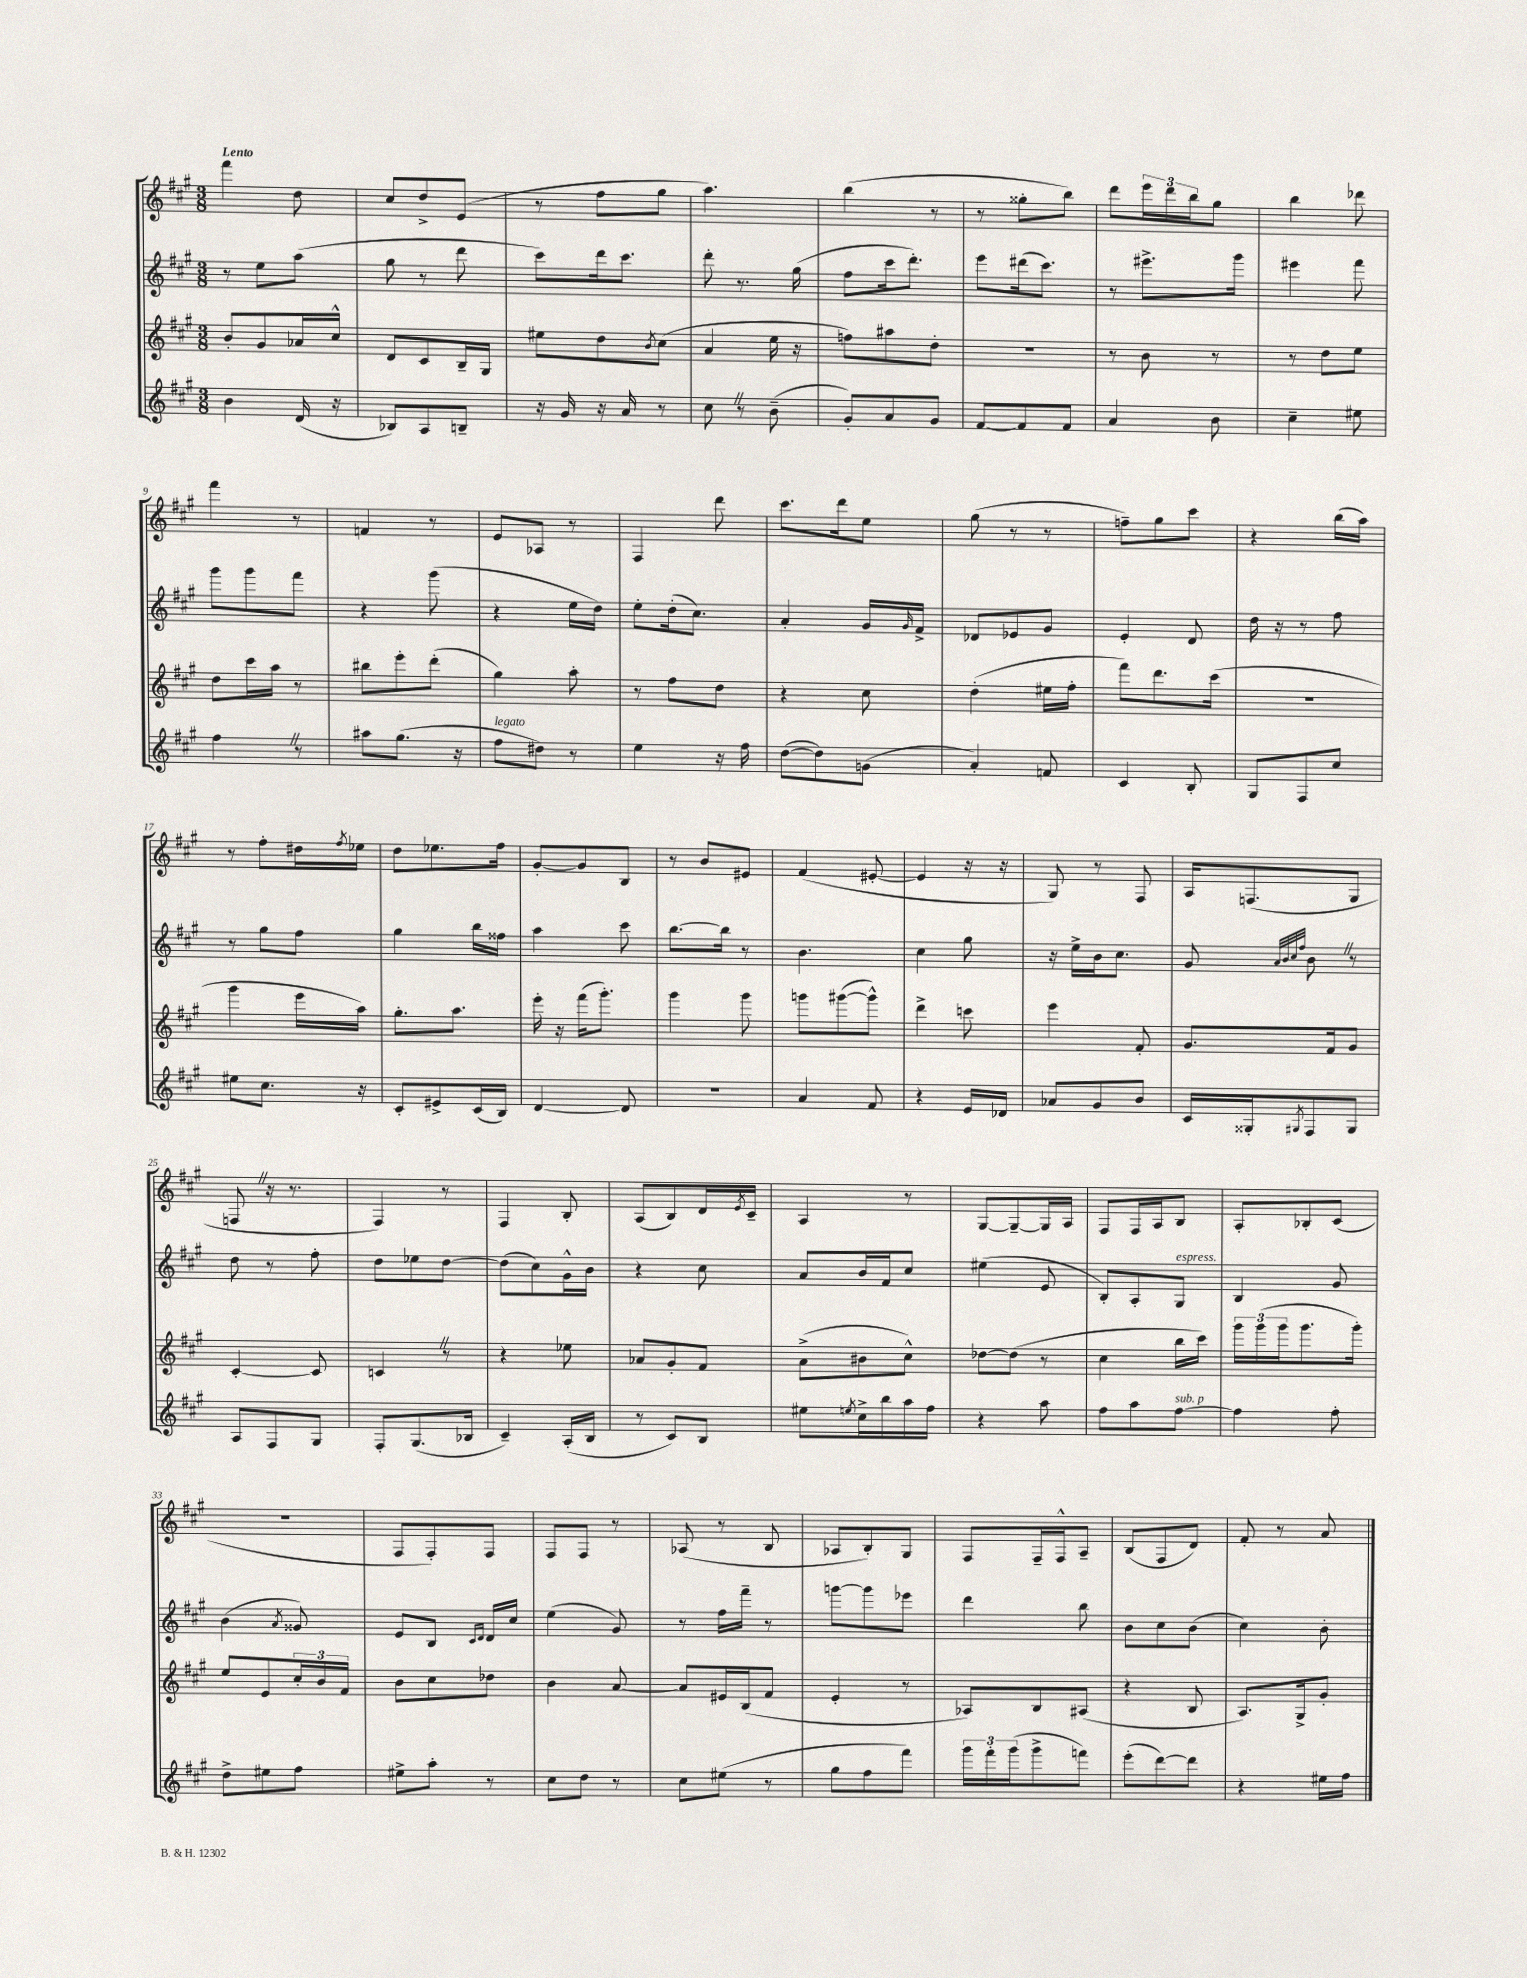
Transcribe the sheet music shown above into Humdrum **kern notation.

**kern	**kern	**kern	**kern
*part4	*part3	*part2	*part1
*staff4	*staff3	*staff2	*staff1
*clefG2	*clefG2	*clefG2	*clefG2
*k[f#c#g#]	*k[f#c#g#]	*k[f#c#g#]	*k[f#c#g#]
*M3/8	*M3/8	*M3/8	*M3/8
=1	=1	=1	=1
!	!	!	!LO:TX:a:B:t=Lento
4b\	8b'/L	8r	4fff#\
.	8g#/	8ee\L	.
(16d/	16a-X/L	(8aa\J	8dd\
16r	16cc#^^/JJ	.	.
=2	=2	=2	=2
8B-X/L)	8d/L	8gg#\	8cc#/L
8A/	8c#/	8r	8dd^/
8Bn~/J	16B~/L	8ddd\	(8e/J
.	16G#/JJ	.	.
=3	=3	=3	=3
16r	8ee#X\L	8ccc#\L)	8r
16g#/	.	.	.
16r	8dd\	16ddd\k	8ff#\L
16a/	.	8.ccc#\J	.
.	8qb/	.	.
8r	(8cc#\J	.	8gg#\J
=4	=4	=4	=4
8cc#Z\	4a/	8ddd'\	4.aa\)
8r	.	8.r	.
(8b~\	16ee\	.	.
.	16r	(16gg#\	.
=5	=5	=5	=5
8g#'/L)	8ffn\L)	8ff#\L	(4bb\
8a/	8aa#X\	16ccc#\k	.
.	.	8.ddd'\J)	.
8g#/J	8dd'\J	.	8r
=6	=6	=6	=6
[8f#/L	4.r	8eee\L	8r
8f#/]	.	(16ddd#X\k	8gg##X'\L
.	.	8.ccc#\J)	.
8f#/J	.	.	8bb\J)
=7	=7	=7	=7
4a/	8r	8r	8ddd\L
.	8b\	8.eee#X^\L	24eee\L
.	.	.	24ddd\
.	.	.	24bb\J
8b\	8r	.	8gg#\J
.	.	16ggg#\Jk	.
=8	=8	=8	=8
4cc#~\	8r	4eee#X\	4bb\
.	8dd\L	.	.
8ee#X\	8ee\J	8fff#\	8ddd-X\
!!LO:LB:g=z
=9	=9	=9	=9
4ff#Z\	8dd\L	8ggg#\L	4fff#\
.	16ccc#\L	8ggg#\	.
.	16aa\JJ	.	.
8r	8r	8fff#\J	8r
=10	=10	=10	=10
8aa#X\L	8bb#X\L	4r	4fn/
(8.gg#\J	8eee'\	.	.
.	(8ddd'\J	(8ggg#\	8r
16r	.	.	.
=11	=11	=11	=11
!LO:TX:a:i:t=legato	!	!	!
8ff#\L	4gg#\)	4r	8e/L
8dd#X\J)	.	.	8A-X/J
8r	8aa'\	16ee\LL	8r
.	.	16dd\JJ)	.
=12	=12	=12	=12
4ee\	8r	8ee'\L	4F#/
.	8ff#\L	(16dd'\k	.
.	.	8.cc#\J)	.
16r	8dd\J	.	8ddd\
16ff#\	.	.	.
=13	=13	=13	=13
([8dd\L	4r	4a'/	8.ccc#\L
8dd\])	.	.	.
.	.	.	16ddd\k
(8gn\J	8cc#\	16g#/LL	8ee\J
.	.	16qqg#/	.
.	.	16f#^/JJ	.
=14	=14	=14	=14
4a'/)	(4dd'\	8d-X/L	(8gg#\
.	.	8e-X/	8r
8fn/	16ee#X\LL	8g#/J	8r
.	16ff#'\JJ	.	.
=15	=15	=15	=15
4c#/	8fff#\L)	4e'/	8ffn~\L)
.	8.ddd\	.	8gg#\
8B'/	.	8d/	8ccc#\J
.	(16ccc#\Jk	.	.
=16	=16	=16	=16
8G#/L	4.r	16dd\	4r
.	.	16r	.
8F#/	.	8r	.
8cc#/J	.	8ff#\	(16bb\LL
.	.	.	16aa\JJ)
!!LO:LB:g=z
=17	=17	=17	=17
8ee#X\L	4ggg#\	8r	8r
8.cc#\J	.	8gg#\L	8ff#'\L
.	16eee\LL	8ff#\J	16dd#X\L
.	.	.	8qff#/
16r	16aa\JJ)	.	16ee-X\JJ
=18	=18	=18	=18
8c#'/L	8.gg#'\L	4gg#\	8dd\L
8e#X^/	.	.	8.ee-X\
.	8.aa\J	.	.
(16c#/L	.	16bb\LL	.
16B/JJ)	.	16ff##X\JJ	16ff#\Jk
=19	=19	=19	=19
[4d/	16eee'\	4aa\	[8g#'/L
.	16r	.	.
.	(16fff#\KL	.	8g#/]
.	8.ggg#'\J)	.	.
8d/]	.	8ccc#\	8B/J
=20	=20	=20	=20
4.r	4ggg#\	[8.bb\L	8r
.	.	.	8b/L
.	.	16bb\Jk]	.
.	8ggg#\	8r	8e#X/J
=21	=21	=21	=21
4a/	8gggn\L	4.b\	(4f#/
.	([8ggg#X\	.	.
8f#/	8ggg#^^\J])	.	[8e#X'/
=22	=22	=22	=22
4r	4ddd^\	4cc#\	4e#/]
16e/LL	8cccn\	8gg#\	16r
16d-X/JJ	.	.	16r
=23	=23	=23	=23
8a-X/L	4eee\	16r	8G#/)
.	.	16ee^\LL	.
8g#/	.	16b\J	8r
.	.	8.cc#\J	.
8b/J	8f#'/	.	8F#/
=24	=24	=24	=24
16c#/LL	8.g#/L	8g#/	16A/KL
16G##X'/J	.	.	(8.Fn/
.	.	32qqa/LLL	.
.	.	32qqb/	.
.	.	32qqcc#/	.
8qG#X/	.	32qqff#/JJJ	.
8F#/	.	8bZ\	.
.	16f#/k	.	.
8G#/J	8g#/J	8r	8G#/J
!!LO:LB:g=z
=25	=25	=25	=25
8A/L	[4c#'/	8dd\	8FnZ/
8F#/	.	8r	16r
.	.	.	8.r
8G#/J	8c#/]	8ff#'\	.
=26	=26	=26	=26
8F#'/L	4cnZ/	8dd\L	4F#/)
(8.G#/	.	8ee-X\	.
.	8r	[8dd\J	8r
16B-X/Jk	.	.	.
=27	=27	=27	=27
4c#~/)	4r	(8dd\L]	4F#/
.	.	8cc#\)	.
(16A'/LL	8ee-X\	16g#^^\L	8B'/
16B/JJ	.	16b\JJ	.
=28	=28	=28	=28
8r	8a-X/L	4r	(8A/L
8c#/L)	8g#'/	.	8B/)
8B/J	8f#/J	8cc#\	16d/L
.	.	.	8qe/
.	.	.	16c#~/JJ
=29	=29	=29	=29
8ee#X\L	(8a^\L	8a/L	4A/
8qeen/	.	.	.
16cc#^\L	8b#X\	16b/L	.
16bb\	.	16f#/J	.
16aa\	8cc#^^\J)	8cc#/J	8r
16ff#\JJ	.	.	.
=30	=30	=30	=30
4r	[8dd-X\L	(4ee#X\	[8G#/L
.	(8dd-\J]	.	8G#~/_
8aa\	8r	8e/	16G#/L]
.	.	.	16A/JJ
=31	=31	=31	=31
8ff#\L	4cc#\	8B'/L)	8F#/L
8aa\	.	8A'/	16F#/L
.	.	.	16A/J
!	!	!LO:TX:a:i:t=espress.	!
!LO:TX:a:i:t=sub. p	!	!	!
[8ff#\J	16bb\LL	8G#/J	8B/J
.	16ccc#\JJ)	.	.
=32	=32	=32	=32
4ff#\]	24ggg#\LL	4B/	8A'/L
.	(24ggg#\	.	.
.	24ggg#\J	.	.
.	8.ggg#\	.	8B-X'/
8ff#'\	.	8g#/	(8c#/J
.	16ggg#'\Jk)	.	.
!!LO:LB:g=z
=33	=33	=33	=33
8dd^\L	8ee/L	(4b\	4.r
8ee#X\	8e/	.	.
.	.	8qa/	.
8ff#\J	24cc#'/L	8g##X/)	.
.	24b/	.	.
.	24f#/JJ	.	.
=34	=34	=34	=34
8ee#X^\L	8b\L	8e/L	8F#/L
8aa'\J	8cc#\	8B/J	8F#'/)
.	.	16qqc#/LL	.
.	.	16qqd/JJ	.
8r	8dd-X\J	16d/LL	8F#/J
.	.	16cc#/JJ	.
=35	=35	=35	=35
8cc#\L	4b\	(4ee\	8F#/L
8dd\J	.	.	8F#/J
8r	[8a/	8g#/)	8r
=36	=36	=36	=36
8cc#\L	8a/L]	8r	(8A-X/
(8ee#X\J	16e#X/L	16ff#\LL	8r
.	(16B/J	16fff#~\JJ	.
8r	8f#/J	8r	8B/
=37	=37	=37	=37
8gg#\L	4e'/	[8gggn\L	8A-X/L
8ff#\	.	8ggg\]	8B'/)
8fff#\J)	8r	8eee-X\J	8G#/J
=38	=38	=38	=38
24ggg#\LL	8A-X/L)	4ddd\	8F#/L
24fff#'\	.	.	.
(24ggg#\J	.	.	.
8ggg#^\	8B/	.	16F#~/L
.	.	.	16F#^^/J
8fffn\J)	(8A#X/J	8bb\	8A~/J
=39	=39	=39	=39
(8eee'\L	4r	8b\L	(8B/L
[8ddd\)	.	8cc#\	8F#/
8ddd\J]	8B/	(8b\J	8d/J)
=40	=40	=40	=40
4r	8.A/L)	4cc#\)	8f#'/
.	.	.	8r
.	16G#^/k	.	.
16ee#X\LL	8g#'/J	8b'\	8a/
16ff#\JJ	.	.	.
==	==	==	==
*-	*-	*-	*-
